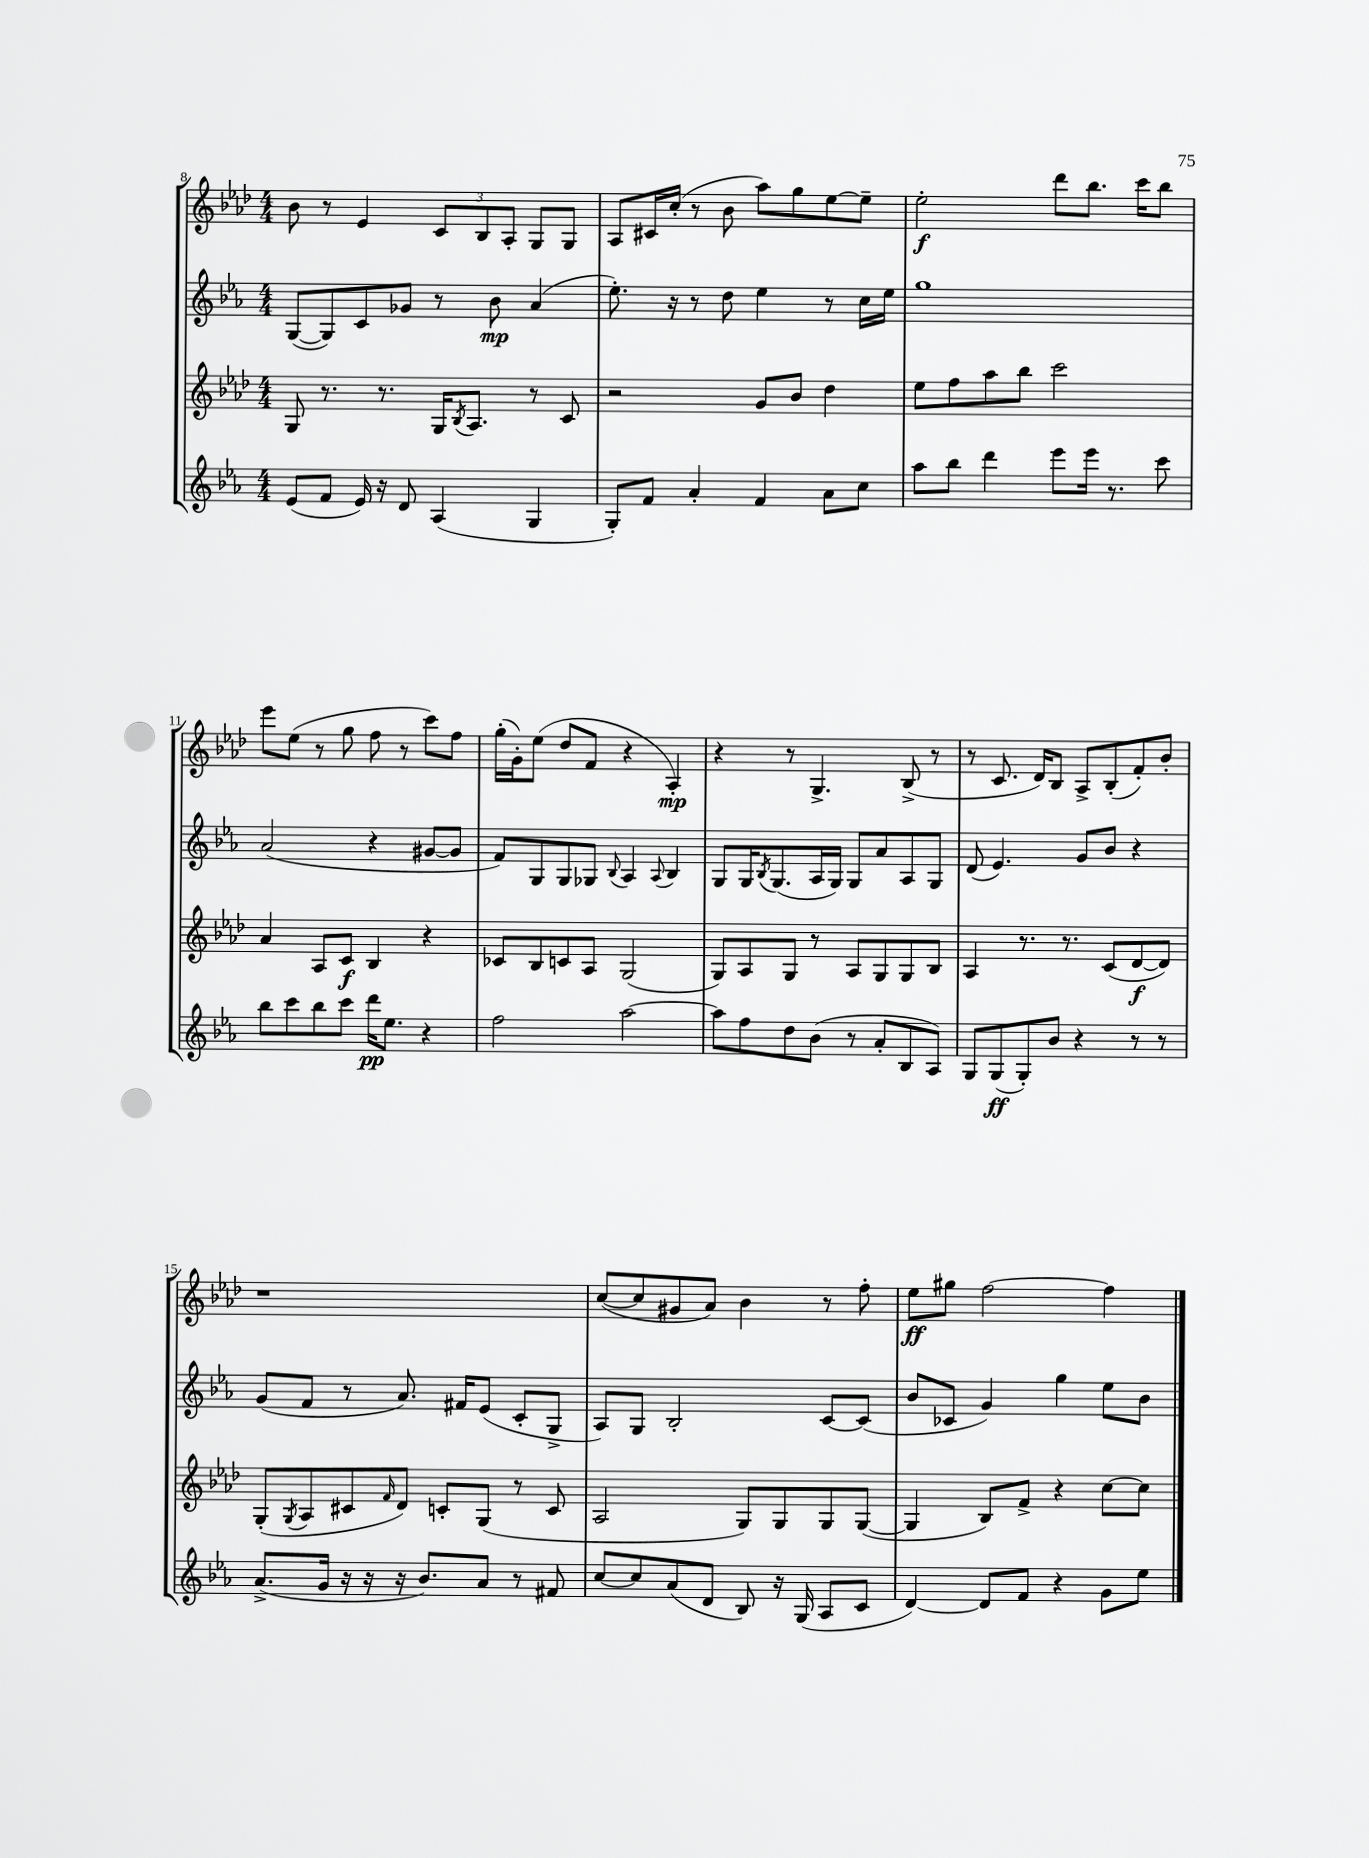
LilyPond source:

<<
\new StaffGroup <<
\new Staff = "s0" {
    \clef treble \key aes \major \numericTimeSignature \time 4/4
    bes'8 r8 ees'4 \tuplet 3/2 { c'8 bes8 aes8-. } g8 g8 |
    aes8 cis'16 c''16-.( r8 bes'8 aes''8) g''8 ees''8~ ees''8-- |
    ees''2-.\f des'''8 bes''8. c'''16 bes''8 |
    ees'''8 ees''8( r8 g''8 f''8 r8 c'''8) f''8 |
    g''16-.( g'16-.) ees''8( des''8 f'8 r4 aes4-.\mp) |
    r4 r8 g4.-> bes8->( r8 |
    r8 c'8. des'16) bes8 aes8-> bes8-.( f'8-.) bes'8-. |
    r1 |
    c''8~( c''8 gis'8 aes'8) bes'4 r8 f''8-. |
    ees''8\ff gis''8 f''2~ f''4 \bar "|." |
}
\new Staff = "s1" {
    \clef treble \key ees \major \numericTimeSignature \time 4/4
    g8~( g8) c'8 ges'8 r8 bes'8\mp aes'4( |
    ees''8.-.) r16 r8 d''8 ees''4 r8 c''16 ees''16 |
    g''1 |
    aes'2( r4 gis'8~ gis'8 |
    f'8) g8 g8 ges8 \appoggiatura { bes8 } aes4 \appoggiatura { aes8 } bes4 |
    g8 g16 \acciaccatura { bes8 } g8.( aes16 g16) g8 aes'8 aes8 g8 |
    d'8( ees'4.) g'8 bes'8 r4 |
    g'8( f'8 r8 aes'8.) fis'16 ees'8( c'8-. g8-> |
    aes8) g8 bes2-. c'8~ c'8( |
    bes'8 ces'8 g'4) g''4 ees''8 bes'8 \bar "|." |
}
\new Staff = "s2" {
    \clef treble \key aes \major \numericTimeSignature \time 4/4
    g8 r8. r8. g16 \acciaccatura { bes8 } aes8. r8 c'8 |
    r2 g'8 bes'8 des''4 |
    ees''8 f''8 aes''8 bes''8 c'''2 |
    aes'4 aes8 c'8\f bes4 r4 |
    ces'8 bes8 c'8 aes8 g2( |
    g8) aes8 g8 r8 aes8 g8 g8 bes8 |
    aes4 r8. r8. c'8( des'8~\f des'8) |
    g8-.( \acciaccatura { g8 } aes8 cis'8 \grace { f'16 } des'8) c'8-. g8( r8 c'8 |
    aes2 g8) g8 g8 g8~( |
    g4 bes8) f'8-> r4 c''8~ c''8 \bar "|." |
}
\new Staff = "s3" {
    \clef treble \key ees \major \numericTimeSignature \time 4/4
    ees'8( f'8 ees'16) r16 d'8 aes4( g4 |
    g8-.) f'8 aes'4-. f'4 aes'8 c''8 |
    aes''8 bes''8 d'''4 ees'''8 ees'''16 r8. c'''8 |
    bes''8 c'''8 bes''8 c'''8 d'''16\pp ees''8. r4 |
    f''2 aes''2~ |
    aes''8 f''8 d''8 bes'8( r8 aes'8-. bes8 aes8) |
    g8 g8\ff( g8-.) bes'8 r4 r8 r8 |
    aes'8.->( g'16 r16 r16 r16 bes'8.) aes'8 r8 fis'8 |
    c''8~ c''8 aes'8( d'8 bes8) r16 g16( aes8 c'8 |
    d'4~) d'8 f'8 r4 g'8 ees''8 \bar "|." |
}
>>
>>
\layout { \context { \Score currentBarNumber = #8 } }
